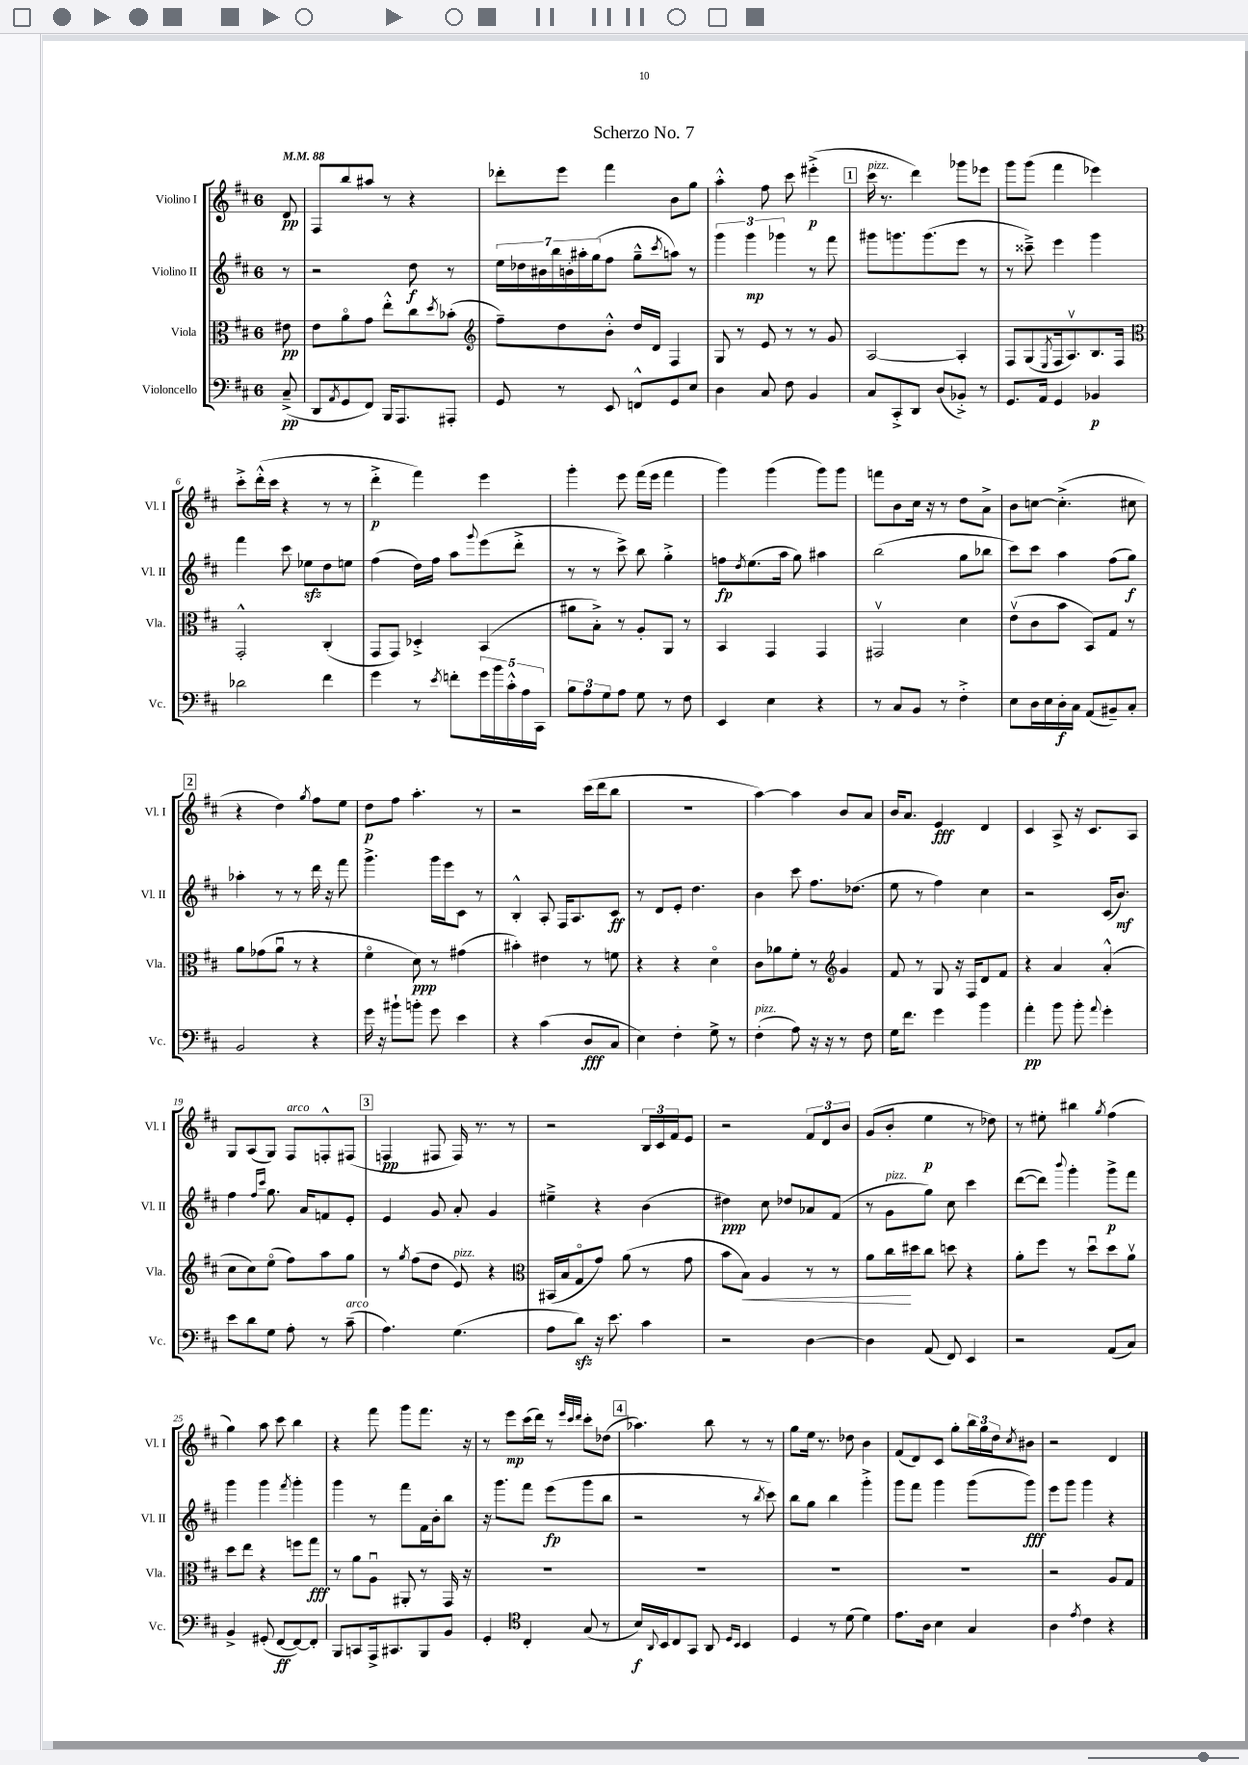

**kern	**kern	**kern	**kern
*staff4	*staff3	*staff2	*staff1
*clefF4	*clefC3	*clefG2	*clefG2
*k[f#c#]	*k[f#c#]	*k[f#c#]	*k[f#c#]
*M6/8	*M6/8	*M6/8	*M6/8
*MM88	*MM88	*MM88	*MM88
(8C#~^/	8e#\	8r	8d/
=	=	=	=
8DD/L	8e\L	2r	8F#/L
8qAA/	.	.	.
8GG/	8ao\	.	8bb/
8FF#/J)	8g\J	.	8aa#/J
16BBB/LK	8ee'^^\L	.	8r
8.AAA/	.	.	.
.	8cc#\	8dd\	4r
.	8qdd/	.	.
8AAA#'/J	(8b-'\J	8r	.
=	=	=	=
*	*clefG2	*	*
8GG/	8ff#~\L)	28ee\LL	8ddd-'\L
.	.	28dd-\	.
.	.	28b#\	.
.	.	28bb\	.
8r	8dd\	.	8eee\J
.	.	28b'\	.
.	.	28aa#'\	.
.	.	(28gg\J	.
8EE/	8b'^^\J	8ff#\J	4fff#\
8FF^^/L	16dd/LL	8gg~^^\L	.
.	16d/JJ	.	.
.	.	8qccc#/	.
8GG/	4F#/	8aa\J)	8b\L
8E/J	.	8r	8gg\J
=	=	=	=
4D\	8G/	6ggg\	4aa'^^\
.	8r	.	.
.	.	6ggg\	.
8C#/	8e/	.	8ff#\
.	.	6ggg-\	.
8F#\	8r	.	8ccc#\
4BB/	8r	8r	(4eee#'^\
.	8g/	8fff#\	.
=	=	=	=
8C#/L	[2A/	8ggg#\L	16ccc#\
.	.	.	8.r
8CC#'^/	.	8.ggg\	.
8DD/J	.	.	4ddd\)
.	.	(8.ggg\	.
(8D/L	.	.	.
8BB-'^/J)	4A'/]	8eee\J	8ggg-\L
8r	.	8r	8eee-\J
=	=	=	=
8.GG/L	8F#/L	8r	8ggg\L
.	(8G/	8ccc##~^\)	(8ggg\J
16AA/Jk	.	.	.
.	8qE/	.	.
4GG/	16F#/k	4eee\	4fff#\
.	8.Av/)	.	.
4BB-/	8.B/	4ggg\	4eee-\)
.	16F#/Jk	.	.
=	=	=	=
*	*clefC3	*	*
2d-\	2GG'^^/	4fff#\	8ccc#'^\L
.	.	.	(16ddd'^^\L
.	.	.	16ccc#\JJ
.	.	8ccc#\	4r
.	.	8ee-\L	.
4f#\	(4C#'/	8dd\	8r
.	.	8ee\J	8r
=	=	=	=
4g\	8GG/L	(4ff#\	4ddd'^\
.	8GG/J)	.	.
8r	4D-'^/	16dd\LL)	4fff#\)
.	.	16ff#\JJ	.
8qe/	.	.	.
8f'\L	.	8aa\L	.
.	.	8qqggg/	.
20g\L	(4BB/	(8eee\	4eee\
20b\	.	.	.
20c#'^^\	.	.	.
.	.	8ddd'^\J	.
20A\	.	.	.
20CC#\JJ	.	.	.
=	=	=	=
12B\L	8a#\L	8r	4ggg'\
12A\	.	.	.
.	8B'^\J)	8r	.
12G\	.	.	.
8A\J	8r	8ccc#^\)	8eee\
8G\	8A'/L	8bb\	(16fff#\LL
.	.	.	16eee\JJ
8r	8AA/J	4gg'^\	4fff#\
8F#\	8r	.	.
=	=	=	=
4EE/	4BB/	8ff\L	4ggg\)
.	.	8qdd/	.
.	.	(8.ee\	.
4E\	4GG/	.	(4ggg\
.	.	16aa\Jk	.
.	.	8gg\)	.
4r	4GG/	4aa#\	8ggg\L)
.	.	.	8ggg\J
=	=	=	=
8r	2GG#v/	(2bb\	8fff\L
8C#/L	.	.	8b\
8BB/J	.	.	16cc#\Jk
.	.	.	16r
8r	.	.	8r
4F#'^\	4d\	8gg\L	8dd\L
.	.	8bb-\J	8a^\J
=	=	=	=
8E\L	(8ev\L	8ccc#\L)	8b\L
16D\L	8c#\	8ccc#\J	[8cc\J
16E\	.	.	.
16D'\	8b\J	4aa\	(4.cc'^\]
16C#\JJ	.	.	.
(8AA/L	8BB/L)	.	.
8BB#~/)	8G/J	(8ff#\L	.
8C#'/J	8r	8gg\J)	8cc#\
=	=	=	=
2BB/	8a\L	4aa-'\	4r
.	(8g-\	.	.
.	8au\J	8r	4dd\)
.	8r	8r	.
.	.	.	8qgg/
4r	4r	16ddd\	8ff#\L
.	.	16r	.
.	.	8fff#\	8ee\J
=	=	=	=
16g\	4f#o\	4.ggg^\	8dd\L
16r	.	.	.
8b#`\L	.	.	8ff#\J
8b'\J	8d\)	.	4.aa'\
8g\	8r	16ggg\LL	.
.	.	16eee\J	.
4e\	(4g#\	8c#\J	.
.	.	8r	8r
=	=	=	=
4r	4b#'\)	4B'^^/	2r
(4c#\	4e#\	8A'/	.
.	.	16F#/LK	.
.	.	8.A/	.
8D/L	8r	.	(16ccc#\LL
.	.	.	16ddd\J
8C#/J	8f\	8c#/J	8bb\J
=	=	=	=
4E\)	4r	8r	2.r
.	.	8d/L	.
4F#'\	4r	8e'/J	.
.	.	4.dd\	.
8G^\	4do\	.	.
8r	.	.	.
=	=	=	=
(4F#'\	8c#\L	4b\	[4aa\)
.	8a-\	.	.
8A\)	8f#'\J	8ccc#\	4aa\]
16r	8r	8.ff#\L	.
16r	.	.	.
*	*clefG2	*	*
8r	4g/	.	8b/L
.	.	(8.dd-\J	.
8F#\	.	.	8a/J
=	=	=	=
16G\LK	8f#/	8ee\	16b/LK
8.f#\J	.	.	8.a/J
.	8r	8r	.
4g\	8G/	4ff#\)	4e/
.	16r	.	.
.	16F#/LK	.	.
4b\	8d/	4cc#\	4d/
.	8f#/J	.	.
=	=	=	=
4a'\	4r	2r	4c#/
8b\	4a/	.	8A^/
8b'\	.	.	16r
.	.	.	8.c#/L
8qqa/	.	.	.
4g'\	(4a'^^/	(16c#/LK	.
.	.	8.b/J)	.
.	.	.	8A/J
=	=	=	=
8e\L	8cc#\L	4ff#\	8G/L
8d\	8cc#\)	.	(8A/
.	.	16qqff#/LL	.
.	.	16qqccc#/JJ	.
8G\J	(8eeo\J	8.gg\	8G/J)
8A'\	8ff#\L)	.	8F#/L
.	.	16a/LK	.
8r	8aa\	8f/	8F'^^/
(8c#~\	8gg\J	8e'/J	(8F#/J
=	=	=	=
4.A\)	8r	4e/	4F/
.	8qgg/	.	.
.	(8ff#\L	.	.
.	8dd\J	8g/	8F#/
(4.G\	8e/)	8a'/	16F#/)
.	.	.	8.r
.	4r	4g/	.
.	.	.	8r
=	=	=	=
*	*clefC3	*	*
8A\L	(16BB#/LL	4ee#~^\	2r
.	16B/J	.	.
8d\J)	8Go/	.	.
16r	8g/J)	4r	.
8.e\	.	.	.
.	(8a\	.	.
4c#\	8r	(4b\	24B/LL
.	.	.	24c#/
.	.	.	24f#/J
.	8g\	.	8e/J
=	=	=	=
2r	8b\L	4dd#\)	2r
.	8B\J)	.	.
.	4A/	8cc#\	.
.	.	8dd-/L	.
[4D\	8r	8a-/	12f#/L
.	.	.	12d/
.	8r	(8f#/J	.
.	.	.	12b/J
=	=	=	=
4D\]	8a\L	8r	(8g/L
.	16cc#\L	8g\L	8b'/J
.	16dd#\J	.	.
(8AA/	8cc#\J	8gg\J)	4ee\
8FF#/)	8dd\	8cc#\	.
4EE/	4r	4ccc#\	8r
.	.	.	8dd-\)
=	=	=	=
2r	8a'\L	([8ddd\L	8r
.	8ff#\J	8ddd\]J)	8ee#'\
.	.	8qqbbb/	.
.	8r	4ggg'\	4bb#\
.	8ddu\L	.	.
.	.	.	8qgg/
(8AA/L	8dd\	8ggg^\L	(4ff#\
8C#/J)	8av\J	8fff#\J	.
=	=	=	=
4BB^/	8dd\L	4ggg\	4gg\)
.	8ee\J	.	.
(8GG#'/	4r	4ggg\	8aa\
[8FF#/L	.	.	8ccc#\
.	.	8qfff#/	.
8FF#/_)	8ff\L	4ggg'\	4bb\
8FF#'/]J	8gg\J	.	.
=	=	=	=
8BBB/L	8r	4ggg\	4r
8CC/	8a\L	.	.
16AAA^/k	8Au\J	8r	8fff#\
8.CC#/	.	.	.
.	8AA#'/	8fff#\L	8ggg\L
8BBB/	8r	16f#\L	8.fff#\J
.	.	16b'\J	.
8BB/J	16GG/	8bb\J	.
.	16r	.	16r
=	=	=	=
4GG'/	2.r	16r	8r
.	.	8.ggg\L	.
.	.	.	8eee\L
*clefC4	*	*	*
4C#'/	.	8fff#\J	(16ccc#\L
.	.	.	16ddd\JJ)
.	.	(8eee\L	8r
.	.	.	32qqeee/LLL
.	.	.	32qqccc#/
.	.	.	32qqddd/JJJ
(8G/	.	8ggg\	8ccc#'\L
8r	.	8bb\J	(8dd-\J
=	=	=	=
16B/LL)	2.r	2r	4.aa-\)
8qqAA/	.	.	.
16BB/J	.	.	.
8C#/	.	.	.
8GG/J	.	.	.
8AA/	.	.	8bb\
16qqD/LL	.	.	.
16qqBB/JJ	.	.	.
4BB/	.	8r	8r
.	.	8qbb/	.
.	.	8ccc#\)	8r
=	=	=	=
4D/	2.r	8bb\L	8gg\L
.	.	8gg\J	16ee\Jk
.	.	.	8.r
8r	.	4bb\	.
(8d\	.	.	8dd-\
4d\)	.	4ggg'^\	4b\
=	=	=	=
8.e\L	2.r	8ggg\L	(8f#/L
.	.	8fff#\J	8d/)
16A\Jk	.	.	.
4B\	.	4ggg\	8c#/J
.	.	.	8gg'\L
4G/	.	(8ggg\L	24bb\L
.	.	.	24gg\
.	.	.	24dd\J
.	.	.	8qcc#/
.	.	8ggg\J)	8b#\J
=	=	=	=
4A\	2r	8eee\L	2r
.	.	8ggg\J	.
8qe/	.	.	.
4c#\	.	4ggg\	.
4r	8A/L	4r	4d/
.	8G/J	.	.
==	==	==	==
*-	*-	*-	*-
